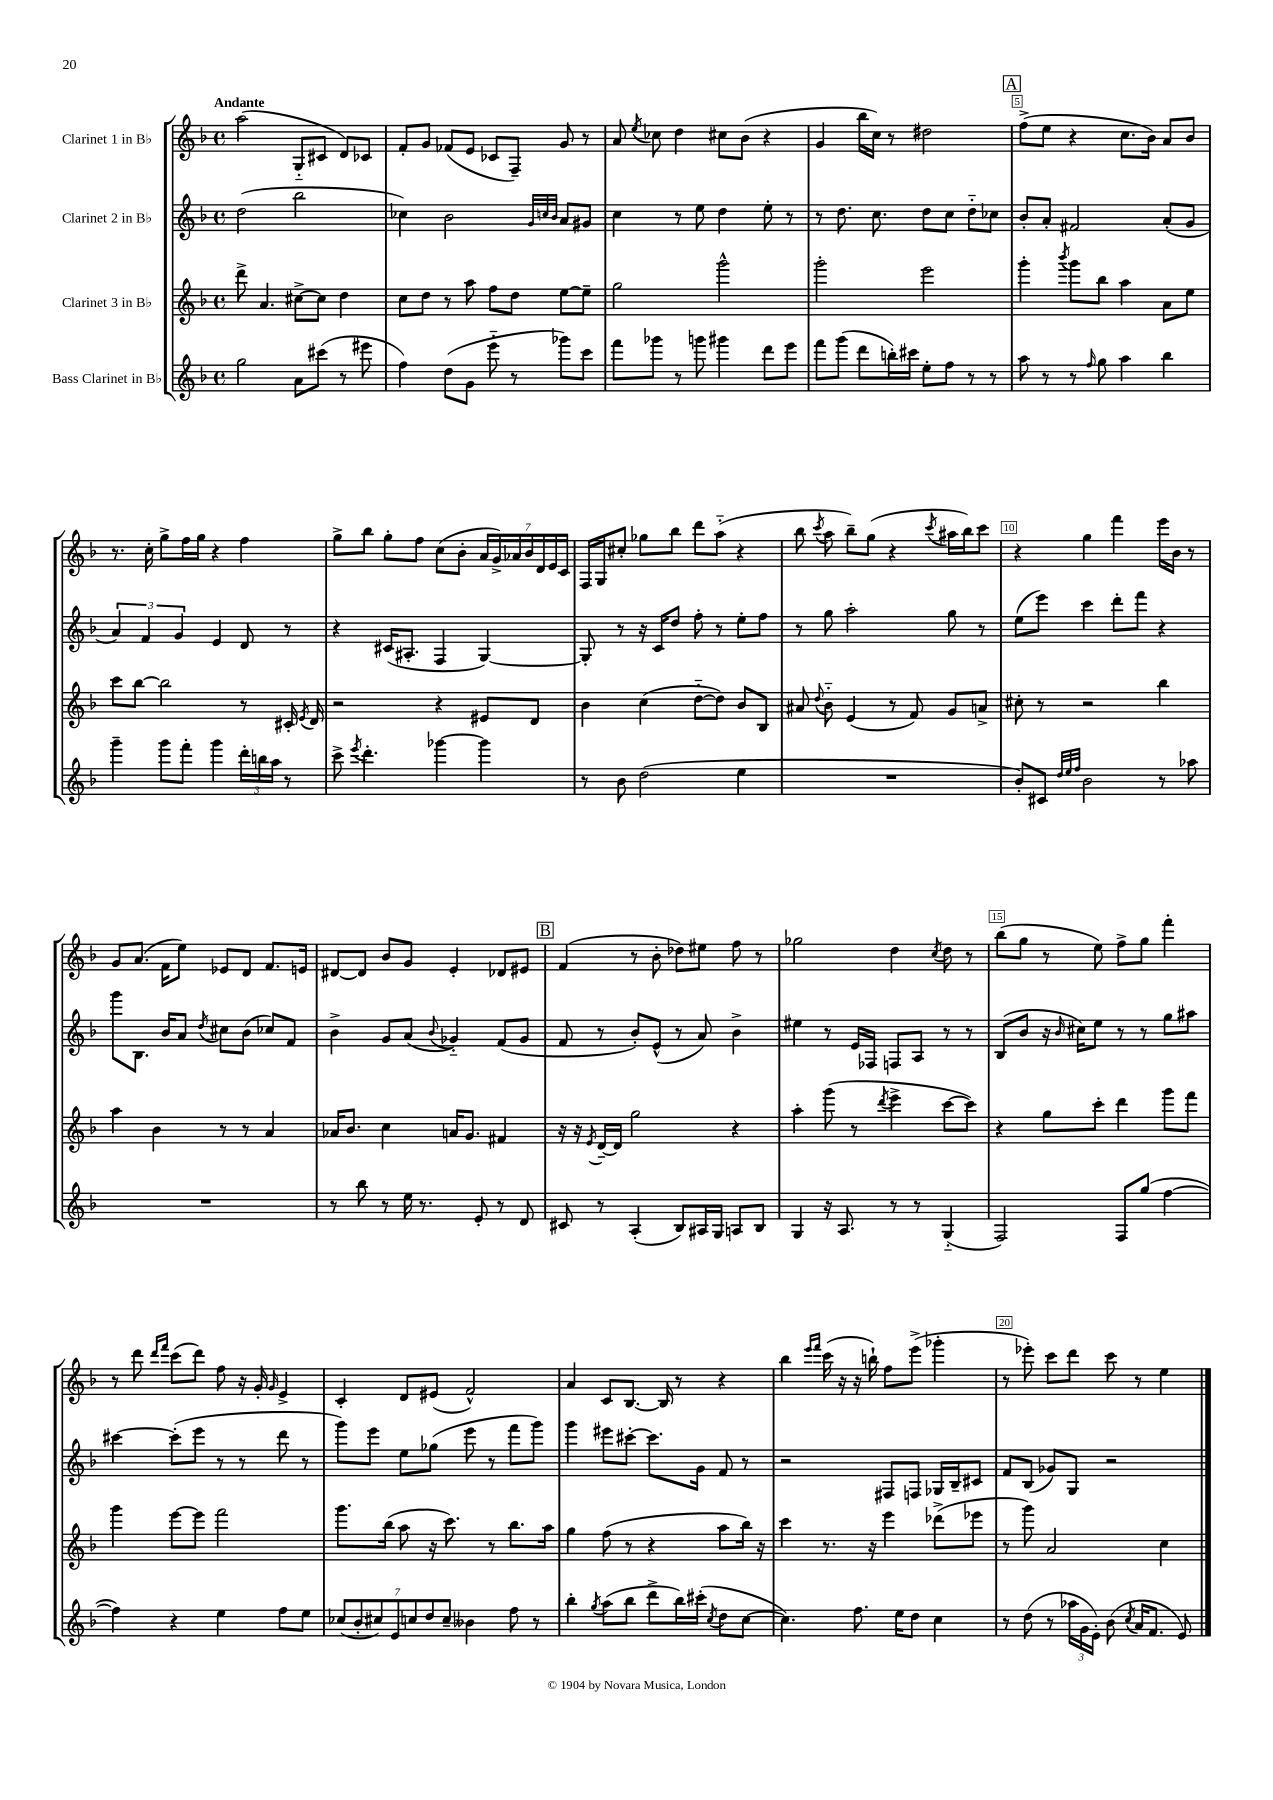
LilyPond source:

<<
\new StaffGroup <<
\new Staff = "s0" \with { instrumentName = "Clarinet 1 in Bb" } {
    \clef treble \key f \major \defaultTimeSignature \time 4/4 \tempo "Andante"
    \autoBeamOff a''2( g8[-_ cis'8] d'8[) ces'8] |
    f'8[-. g'8] fes'8[( e'8] ces'8[ f8]--) g'8 r8 |
    a'8 \acciaccatura { e''8 } ces''8 d''4 cis''8[ bes'8]( r4 |
    g'4 bes''16[ c''16]) r8 dis''2 |
    \mark \markup { \box "A" } f''8[->( e''8] r4 c''8.[ bes'16]) a'8[ bes'8] |
    r8. c''16-. g''8[-> f''16 g''16] r4 f''4 |
    g''8[-> bes''8] g''8[-. f''8] c''8[( bes'8]-. \tuplet 7/4 { a'16[ g'16->) aes'16 bes'16 d'16 e'16 c'16] } |
    f16[ g16 cis''8]-. ges''8[ bes''8] d'''8[ a''8]-_( r4 |
    bes''8 \acciaccatura { c'''8 } a''8 bes''8[--) g''8]( r4 \acciaccatura { c'''8 } ais''16[ bes''16) c'''8] |
    r4 g''4 f'''4 e'''16[ bes'16] r8 |
    g'8[ a'8.]( f'16[ e''8]) ees'8[ d'8] f'8.[ e'16] |
    dis'8[~ dis'8] bes'8[ g'8] e'4-. des'8[ eis'8] |
    \mark \markup { \box "B" } f'4( r8 bes'8-. des''8[) eis''8] f''8 r8 |
    ges''2 d''4 \acciaccatura { c''8 } d''8 r8 |
    bes''8[( g''8] r8 e''8) f''8[-> g''8] f'''4-. |
    r8 d'''8 \grace { d'''16[ f'''16] } c'''8[( d'''8]) f''8 r16 g'16-. \grace { g'16 } e'4-> |
    c'4-. d'8[ eis'8]( f'2-^) |
    a'4 c'8[ bes8.]~ bes16 r8 r4 |
    bes''4 \grace { e'''16[ f'''16] } c'''16( r16 r16 b''16-!) f''8[ e'''8]->( ges'''4-. |
    r8 ees'''8-.) c'''8[ d'''8] c'''8 r8 e''4 \bar "|." |
}
\new Staff = "s1" \with { instrumentName = "Clarinet 2 in Bb" } {
    \clef treble \key f \major \defaultTimeSignature \time 4/4
    \autoBeamOff d''2( bes''2 |
    ces''4) bes'2 \grace { g'32[ c''32 bes'32] } a'8[ gis'8] |
    c''4 r8 e''8 d''4 e''8-. r8 |
    r8 d''8. c''8. d''8[ c''8] d''8[-_ ces''8] |
    \mark \markup { \box "A" } bes'8[-. a'8]-. fis'2 a'8[-.( g'8] |
    \tuplet 3/2 { a'4) f'4 g'4 } e'4 d'8 r8 |
    r4 cis'16[( ais8.]-. f4 g4~) |
    g8-. r8 r16 c'16[ d''8] f''8-. r8 e''8[-. f''8] |
    r8 g''8 a''2-. g''8 r8 |
    e''8[( e'''8]) c'''4 d'''8[-. f'''8] r4 |
    g'''8[ bes8.] bes'16[ a'8] \acciaccatura { d''8 } cis''8[ bes'8]( ces''8[) f'8] |
    bes'4-> g'8[ a'8]( \appoggiatura { bes'8 } ges'4-_) f'8[( ges'8] |
    \mark \markup { \box "B" } f'8 r8 bes'8[-.) e'8]-^( r8 a'8) bes'4-> |
    eis''4 r8 e'16[ fes16] f8[ a8] r8 r8 |
    bes8[( bes'8] r16 \grace { bes'16 } cis''16[) e''8] r8 r8 g''8[ ais''8] |
    cis'''4~ cis'''8[-.( e'''8] r8 r8 d'''8 r8 |
    g'''8[) e'''8] e''8[ ges''8]( e'''8 r8 f'''8[ g'''8]) |
    g'''4 eis'''8[ cis'''8]~-. cis'''8.[ g'16] f'8 r8 |
    r2 fis8[ f8] ges16[ bes16-- cis'8] |
    f'8[ bes8]( ges'8[) g8] r2 \bar "|." |
}
\new Staff = "s2" \with { instrumentName = "Clarinet 3 in Bb" } {
    \clef treble \key f \major \defaultTimeSignature \time 4/4
    \autoBeamOff d'''8-> a'4. cis''8[~-> cis''8] d''4 |
    c''8[ d''8] r8 a''8 f''8[ d''8] e''8[~ e''8]-- |
    g''2 g'''2-^ |
    g'''2-. e'''2 |
    \mark \markup { \box "A" } g'''4-. \acciaccatura { bes'''8 } g'''8[ bes''8] a''4 a'8[ e''8] |
    c'''8[ bes''8]~ bes''2 r8 cis'16-. \acciaccatura { e'8 } d'16 |
    r2 r4 eis'8[ d'8] |
    bes'4 c''4( d''8[~-_ d''8]) bes'8[ bes8] |
    ais'8 \appoggiatura { d''8 } bes'8-_ e'4( r8 f'8) g'8[ a'8]-> |
    cis''8-. r8 r2 bes''4 |
    a''4 bes'4 r8 r8 a'4 |
    aes'16[ bes'8.] c''4 a'16[ g'8.] fis'4 |
    \mark \markup { \box "B" } r16 r16 \acciaccatura { e'8 } d'16[~-- d'16] g''2 r4 |
    a''4-. g'''8( r8 \acciaccatura { d'''8 } e'''4-> c'''8[~ c'''8]) |
    r4 g''8[ c'''8]-. d'''4 g'''8[ f'''8] |
    g'''4 e'''8[~ e'''8] f'''2 |
    g'''8.[ bes''16]( a''8 r16 c'''8.) r8 bes''8.[ a''16] |
    g''4 f''8( r8 r4 a''8[ bes''16]) r16 |
    c'''4 r8. r16 e'''4 des'''8[->( ees'''8] |
    r8 g'''8) a'2 c''4 \bar "|." |
}
\new Staff = "s3" \with { instrumentName = "Bass Clarinet in Bb" } {
    \clef treble \key f \major \defaultTimeSignature \time 4/4
    \autoBeamOff g''2 a'8[ cis'''8]( r8 eis'''8 |
    f''4) d''8[( g'8] e'''8-_ r8 ges'''8[) c'''8] |
    f'''8[ ges'''8] r8 g'''8 gis'''4 d'''8[ e'''8] |
    f'''8[ g'''8]( d'''8[ b''16-.) cis'''16] e''8[-. f''8] r8 r8 |
    \mark \markup { \box "A" } a''8 r8 r8 \grace { f''16 } g''8 a''4 bes''4 |
    g'''4-- g'''8[ f'''8]-. g'''4 \tuplet 3/2 { d'''16[-. b''16 a''16] } r8 |
    c'''8-> \acciaccatura { e'''8 } d'''4.-. ges'''4~ ges'''4 |
    r8 bes'8 d''2( e''4 |
    R1 |
    bes'8[-.) cis'8] \grace { d''32[ e''32 f''32] } bes'2 r8 aes''8 |
    R1 |
    r8 bes''8 r8 e''16 r8. e'8-. r8 d'8 |
    \mark \markup { \box "B" } cis'8 r8 a4-.( bes8[) ais16 g16] a8[ bes8] |
    g4 r16 a8. r8 r8 g4-_( |
    f2) f8[ g''8]( f''4~ |
    f''4) r4 e''4 f''8[ e''8] |
    \tuplet 7/4 { ces''8[( bes'8-. cis''8) e'8 c''8 d''8 c''8]-- } beses'4 f''8 r8 |
    bes''4-. \acciaccatura { g''8 } a''8[( bes''8] d'''8[-> bes''16) cis'''16]-.( \acciaccatura { c''8 } d''8[ c''8]~ |
    c''4.) f''8. e''16[ d''8] c''4 |
    r8 d''8( r8 \tuplet 3/2 { aes''16[ g'16 e'16]-.) } bes'8( \acciaccatura { c''8 } a'16[ f'8.] e'8) \bar "|." |
}
>>
>>
\layout { \context { \Score \override BarNumber.break-visibility = ##(#f #t #t) barNumberVisibility = #(every-nth-bar-number-visible 5) \override BarNumber.stencil = #(make-stencil-boxer 0.1 0.3 ly:text-interface::print) } }
